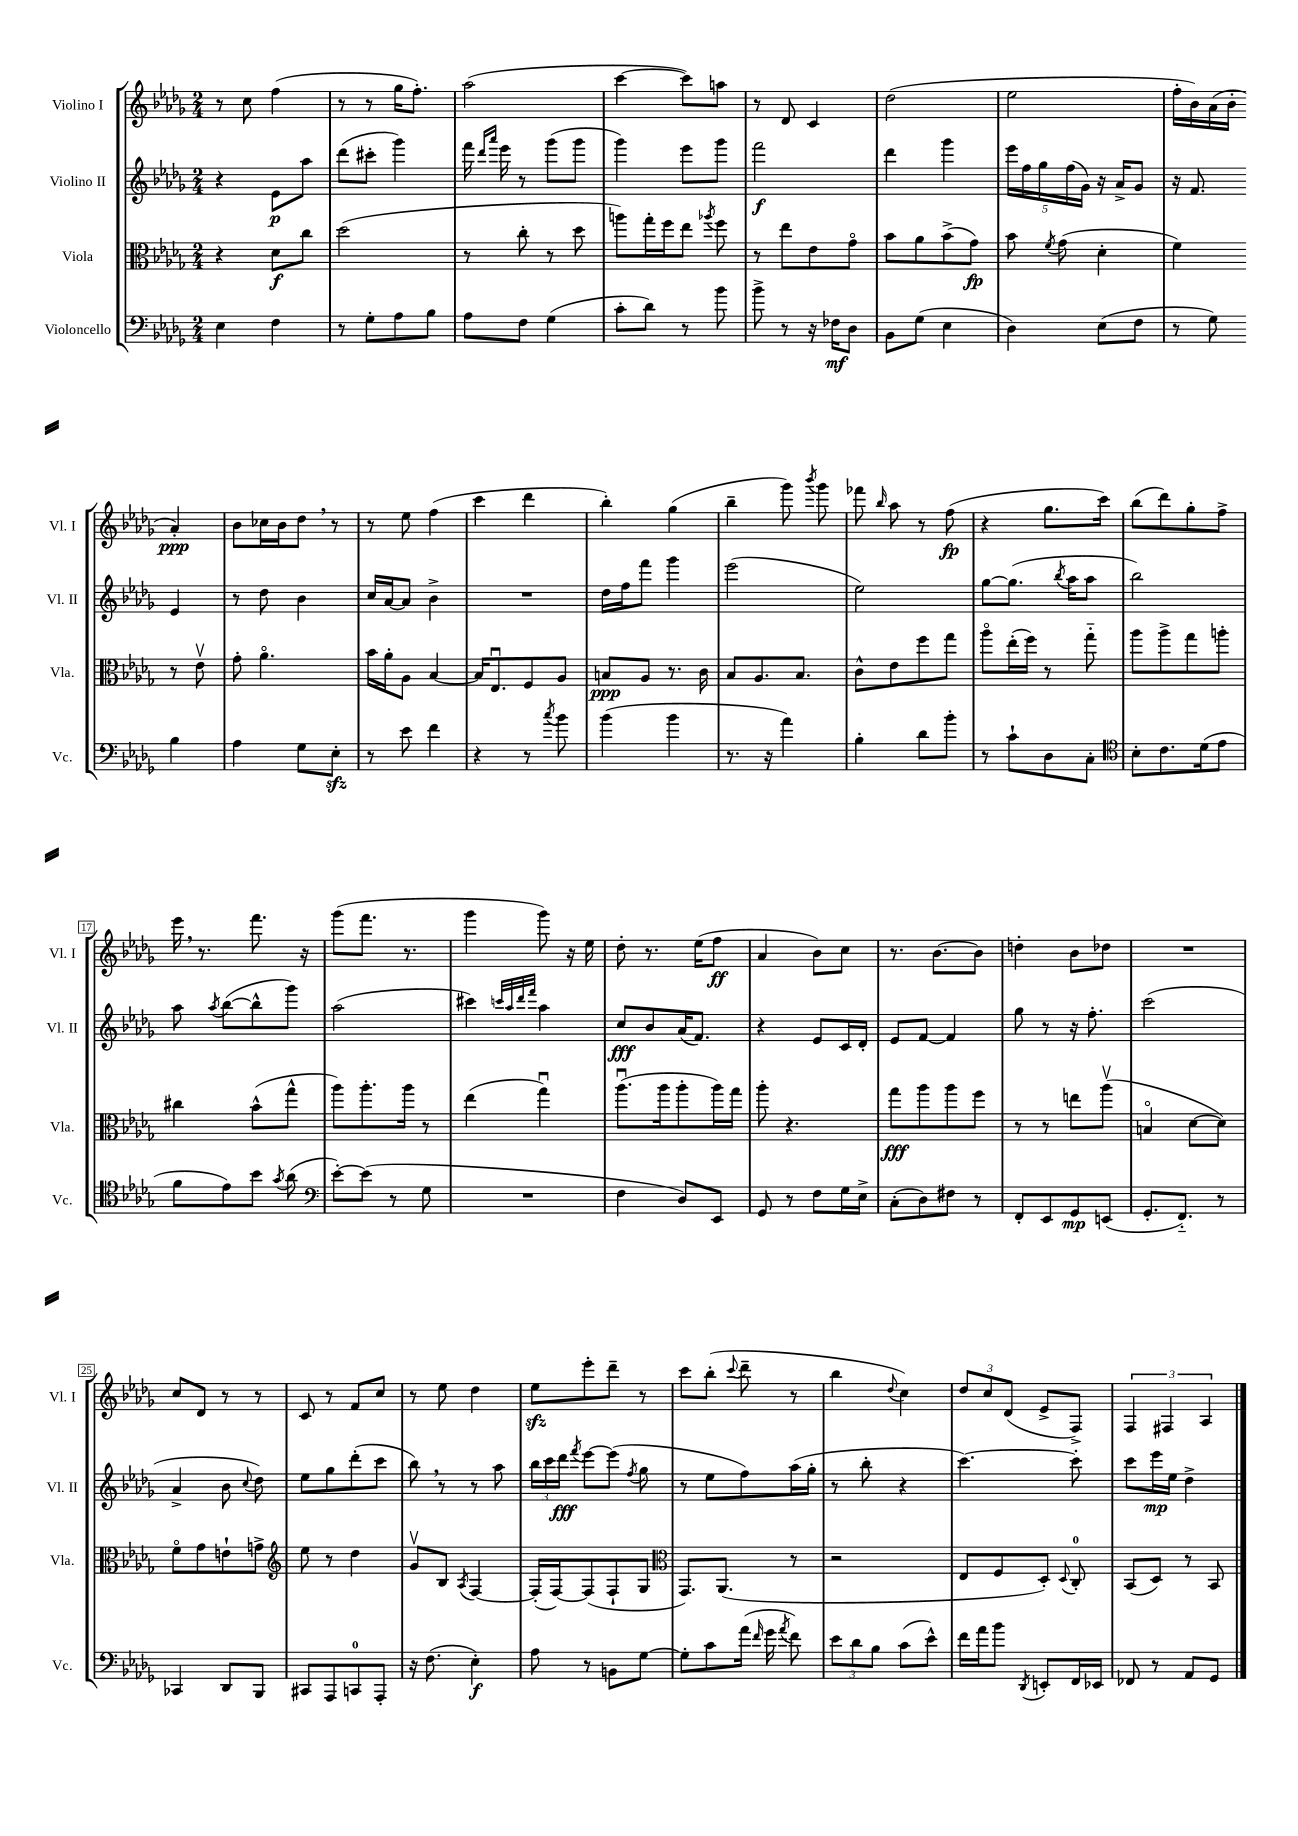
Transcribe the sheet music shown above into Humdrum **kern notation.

**kern	**kern	**kern	**kern
*staff4	*staff3	*staff2	*staff1
*clefF4	*clefC3	*clefG2	*clefG2
*k[b-e-a-d-g-]	*k[b-e-a-d-g-]	*k[b-e-a-d-g-]	*k[b-e-a-d-g-]
*M2/4	*M2/4	*M2/4	*M2/4
4E-\	4r	4r	8r
.	.	.	8cc\
4F\	8d-\L	8e-\L	(4ff\
.	8cc\J	8aa-\J	.
=	=	=	=
8r	(2dd-\	(8ddd-\L	8r
8G-'\L	.	8ccc#'\J	8r
8A-\	.	4ggg-\)	16gg-\LK
.	.	.	8.ff'\J)
8B-\J	.	.	.
=	=	=	=
8A-\L	8r	16fff\	(2aa-\
.	.	16qqddd-/LL	.
.	.	16qqaaa-/JJ	.
.	.	16eee-\	.
8F\J	8cc'\	8r	.
(4G-\	8r	(8ggg-\L	.
.	8dd-\	8ggg-\J	.
=	=	=	=
8c'\L	8aa\L)	4ggg-\)	[4ccc\
8d-\J)	16gg-'\L	.	.
.	16ff\J	.	.
8r	8ee-\J	8eee-\L	8ccc\]L)
.	8qaa-/	.	.
8b-\	8ff\	8ggg-\J	8aa\J
=	=	=	=
8b-^\	8r	2fff\	8r
8r	8ee-\L	.	8d-/
16r	8e-\	.	4c/
16F-\LK	.	.	.
8D-\J	8g-o\J	.	.
=	=	=	=
8BB-\L	8b-\L	4ddd-\	(2dd-\
(8G-\J	8a-\	.	.
4E-\	(8b-^\	4ggg-\	.
.	8g-\J)	.	.
=	=	=	=
4D-\)	8b-\	20eee-\LL	2ee-\
.	.	20ff\	.
.	.	20gg-\	.
.	8qf/	.	.
.	(8g-\	.	.
.	.	(20ff\	.
.	.	20g-\JJ)	.
(8E-\L	4d-'\	16r	.
.	.	16a-^/LK	.
8F\J	.	8g-/J	.
=	=	=	=
8r	4f\)	16r	16ff'\LL
.	.	8.f/	16b-\)
8G-\)	.	.	(16a-\
.	.	.	16b-'\JJ
4B-\	8r	4e-/	4a-'/)
.	8e-v\	.	.
=	=	=	=
4A-\	8g-'\	8r	8b-\L
.	4.a-o\	8dd-\	16cc-\L
.	.	.	16b-\J
8G-\L	.	4b-\	8dd-\J
8E-'\J	.	.	8r
=	=	=	=
8r	16b-\LL	16cc/LL	8r
.	16a-'\J	[16a-/J	.
8e-\	8A-\J	8a-/]J	8ee-\
4f\	[4B-/	4b-^\	(4ff\
=	=	=	=
4r	16B-/]LK	2r	4ccc\
.	8.E-u/	.	.
8r	8F/	.	4ddd-\
8qcc/	.	.	.
8b-\	8A-/J	.	.
=	=	=	=
(4b-\	8B/L	16dd-\LL	4bb-'\)
.	.	16ff\J	.
.	8A-/J	8fff\J	.
4b-\	8.r	4ggg-\	(4gg-\
.	16c\	.	.
=	=	=	=
8.r	8B-/L	(2eee-\	4bb-~\
.	8.A-/	.	.
16r	.	.	.
4a-\)	.	.	8ggg-\)
.	8.B-/J	.	.
.	.	.	8qbbb-/
.	.	.	8ggg-\
=	=	=	=
4B-'\	8c^^\L	2ee-\)	8fff-\
.	.	.	16qqbb-/
.	8e-\	.	8aa-\
8d-\L	8ff\	.	8r
8b-'\J	8gg-\J	.	(8ff\
=	=	=	=
8r	8aa-o\L	[8gg-\L	4r
8c`\L	(16ee-'\L	(8.gg-\]J	.
.	16ff\JJ)	.	.
8D-\	8r	.	8.gg-\L
.	.	8qbb-/	.
.	.	16aa-\LK	.
8C'\J	8gg-'~\	8aa-\J	.
.	.	.	16ccc\Jk)
=	=	=	=
*clefC4	*	*	*
8B-'\L	8aa-\L	2bb-\)	(8bb-\L
8.c\	8aa-^\	.	8ddd-\)
.	8gg-\	.	8gg-'\
(16d-\k	.	.	.
8e-\J	8aa'\J	.	8ff^\J
=	=	=	=
8f\L	4cc#\	8aa-\	16eee-\
.	.	.	8.r
.	.	8qaa-/	.
8e-\)	.	([8bb-\L	.
8b-\J	(8b-^^\L	8bb-^^\]	8.fff\
8qg-/	.	.	.
(8a-\	8gg-^^\J	8ggg-\J)	.
.	.	.	16r
=	=	=	=
*clefF4	*	*	*
[8e-'\L)	8aa-\L)	(2aa-\	(8ggg-\L
(8e-\]J	8.aa-'\	.	8.fff\J
8r	.	.	.
.	16aa-\Jk	.	8.r
8G-\	8r	.	.
=	=	=	=
2r	(4ee-\	4ccc#\)	4ggg-\
.	.	32qqccc/LLL	.
.	.	32qqaa-/	.
.	.	32qqddd-/	.
.	.	32qqfff/JJJ	.
.	4gg-u\)	4aa-\	8ggg-\)
.	.	.	16r
.	.	.	16ee-\
=	=	=	=
4F\	(8.aa-u\L	8cc/L	8dd-'\
.	.	8b-/	8.r
.	16aa-\k	.	.
8D-/L)	8aa-'\	(16a-/K	.
.	.	8.f/J)	(16ee-\LK
8EE-/J	16aa-\L)	.	8ff\J
.	16gg-\JJ	.	.
=	=	=	=
8GG-/	8aa-'\	4r	4a-/
8r	4.r	.	.
8F\L	.	8e-/L	8b-\L)
16G-\L	.	16c/L	8cc\J
16E-^\JJ	.	16d-'/JJ	.
=	=	=	=
(8C'\L	8gg-\L	8e-/L	8.r
8D-\)	8aa-\	[8f/J	.
.	.	.	[8.b-\L
8F#\J	8aa-\	4f/]	.
8r	8ff\J	.	8b-\]J
=	=	=	=
8FF'/L	8r	8gg-\	4dd'\
8EE-/	8r	8r	.
8GG-/	8ee\L	16r	8b-\L
.	.	8.ff'\	.
(8EE/J	(8aa-v\J	.	8dd-\J
=	=	=	=
8.GG-'/L	4Bo/	(2ccc\	2r
8.FF'~/J)	.	.	.
.	[8d-\L	.	.
8r	8d-\]J)	.	.
=	=	=	=
4CC-/	8fo\L	4a-^/	8cc/L
.	8g-\	.	8d-/J
8DD-/L	8e`\	8b-\	8r
.	.	8qqcc/	.
8BBB-/J	8g^\J	8dd-\)	8r
=	=	=	=
*	*clefG2	*	*
8CC#/L	8ee-\	8ee-\L	8c/
8AAA-/	8r	8gg-\	8r
8CC/	4dd-\	(8ddd-'\	8f/L
8AAA-'/J	.	8ccc\J	8cc/J
=	=	=	=
16r	8g-v/L	8bb-\)	8r
(8.F\	.	.	.
.	8B-/J	8r	8ee-\
.	8qA-/	.	.
4E-'\)	[4F/	8r	4dd-\
.	.	8aa-\	.
=	=	=	=
8A-\	(16F'/]LL	24bb-\LL	8ee-\L
.	.	24ccc\	.
.	[16F/J)	.	.
.	.	24ddd-\JJ	.
.	.	8qfff/	.
8r	(8F/]	[8eee-\L	8eee-'\
8BB\L	8F`/	(8eee-\]J	8ddd-~\J
.	.	8qff/	.
[8G-\J	8G-/J	8gg-\	8r
=	=	=	=
*	*clefC3	*	*
8G-'\]L	8.GG-/L)	8r	8ccc\L
8c\	.	8ee-\L	(8bb-'\J
.	(8.AA-/J	.	.
.	.	.	8qqccc/
(16a-\Jk	.	8ff\)	8ddd-~\
16qqf/	.	.	.
16g-\	.	.	.
8qa-/	.	.	.
8f\)	8r	(16aa-\L	8r
.	.	16gg-'\JJ	.
=	=	=	=
12e-\L	2r	8r	4bb-\
12d-\	.	.	.
.	.	8bb-'\	.
12B-\J	.	.	.
.	.	.	8qqdd-/
(8c\L	.	4r	4cc\)
8e-^^\J)	.	.	.
=	=	=	=
16f\LL	8E-/L	[4.ccc\)	12dd-/L
16a-\J	.	.	.
.	.	.	12cc/
8b-\J	8F/	.	.
.	.	.	(12d-/J
8qDD-/	.	.	.
8EE'/L	8D-'/J)	.	8e-^/L
.	8qqD-/	.	.
16FF/L	8C'/	8ccc'\]	8F^/J)
16EE-/JJ	.	.	.
=	=	=	=
8FF-/	(8BB-/L	8ccc\L	6F/
8r	8D-/J)	16eee-\L	.
.	.	.	6F#/
.	.	16ee-\JJ	.
8AA-/L	8r	4dd-^\	.
.	.	.	6A-/
8GG-/J	8BB-/	.	.
==	==	==	==
*-	*-	*-	*-
